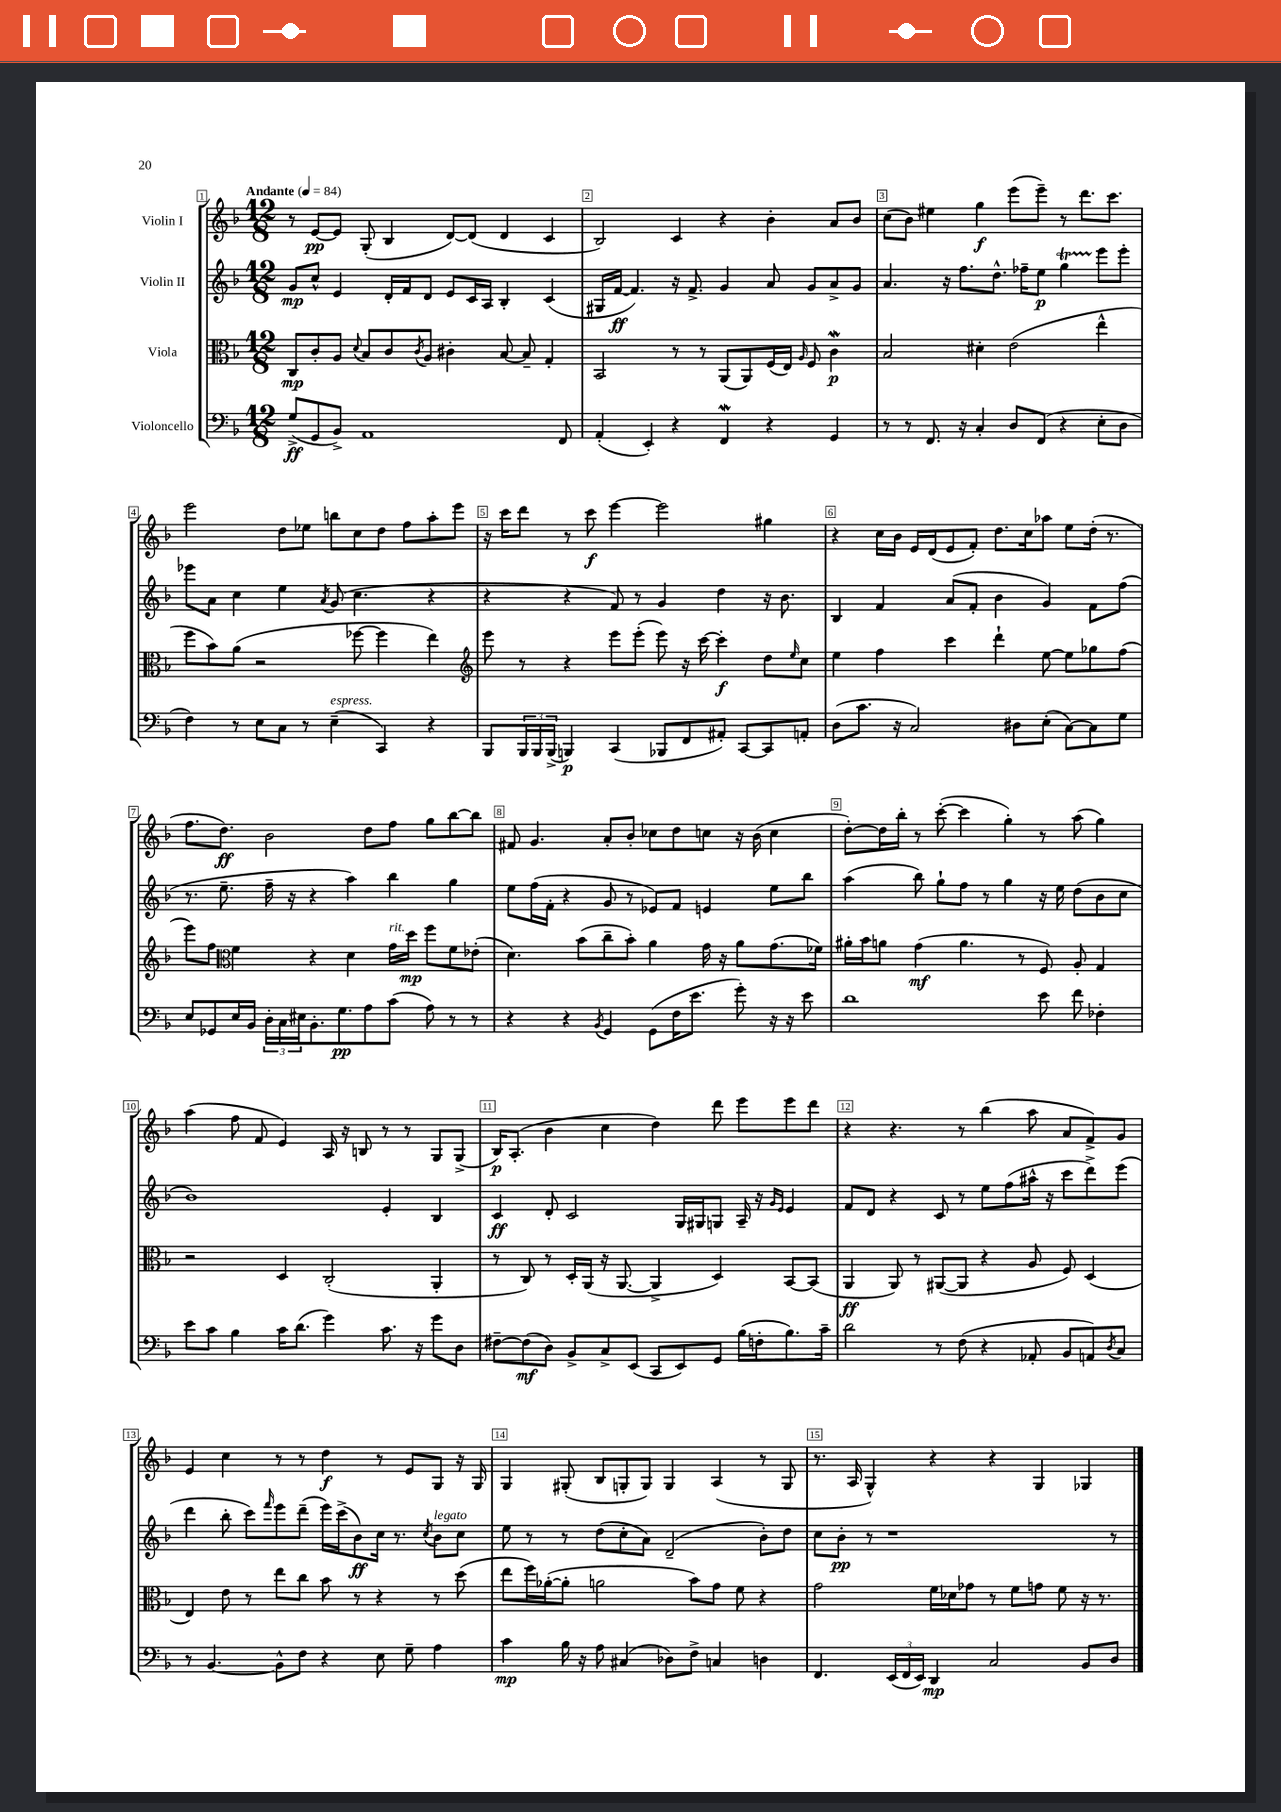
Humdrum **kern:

**kern	**kern	**kern	**kern
*staff4	*staff3	*staff2	*staff1
*clefF4	*clefC3	*clefG2	*clefG2
*k[b-]	*k[b-]	*k[b-]	*k[b-]
*M12/8	*M12/8	*M12/8	*M12/8
*MM84	*MM84	*MM84	*MM84
(8G^	8C	8g	8r
8GG	8c'	8cc^^	[8e
8BB-^)	8A	4e	8e]
.	8qqd	.	.
1AA	8B-	.	(8G'
.	8c	16d'	4B-
.	.	16f	.
.	8qc	.	.
.	8A	8d	.
.	4c#'	8e	[8d)
.	.	16c	(8d]
.	.	16A	.
.	[8B-	4B-'	4d
.	8B-~]	.	.
.	4G'	(4c	4c
8FF	.	.	.
=	=	=	=
(4AA'	2BB-	16G#	2B-)
.	.	[16f	.
.	.	4.f])	.
4EE')	.	.	.
4r	8r	16r	4c
.	.	8.f^	.
.	8r	.	.
4FF	(8AA	4g	4r
.	8AA)	.	.
4r	(16F	8a	4b-'
.	16E)	.	.
.	16qqA	.	.
.	8F	8g	.
4GG	4c	8a^	8a
.	.	8g	8b-
=	=	=	=
8r	2B-	4.a	(8cc
8r	.	.	8b-)
8.FF	.	.	4ee#
.	.	16r	.
16r	.	8.ff	.
4C'	4d#'	.	4gg
.	.	8.dd^^	.
8D	(2e	.	(8eee
.	.	16ff-~	.
(8FF	.	8ee	8eee~)
4r	.	4gg	8r
.	.	.	8.ddd
8E'	4ee^^	8eee	.
.	.	.	8.ccc
8D	.	8eee'	.
=	=	=	=
4F)	8ff	8eee-	2eee
.	8b-)	8a	.
8r	(8a	4cc	.
8E	2r	.	.
8C	.	4ee	8dd
8r	.	.	8ee-
.	.	8qa	.
(4E~	.	(8g	8bb
.	[8ff-	4.cc	8cc
4CC)	4ff-]	.	8dd
.	.	.	8ff
4r	4ee)	4r	8aa'
.	.	.	8eee
=	=	=	=
*	*clefG2	*	*
8BBB-	8eee	4r	16r
.	.	.	16ccc
24BBB-	8r	.	8ddd
24BBB-	.	.	.
(24BBB-^	.	.	.
4BBB)	4r	4r	8r
.	.	.	8ccc
(4CC	8eee	8f)	[4eee
.	(8eee'	8r	.
8BBB-	8eee)	4g	2eee]
8FF	16r	.	.
.	[16ccc	.	.
8AA#')	4ccc']	4dd	.
[8CC	.	.	.
8CC]	8dd	16r	4gg#
.	.	8.b-	.
.	16qqee	.	.
8AA'	8cc	.	.
=	=	=	=
(8D	4ee	4B-	4r
8.c	.	.	.
.	4ff	4f	16cc
16r	.	.	16b-
2C)	.	.	16e
.	.	.	(16d
.	4ccc	(8a	8e
.	.	8f'	8f')
.	4ddd`	4b-	8.dd
8D#	.	.	.
.	.	.	16cc
(8E'	[8ee	4g)	8aa-
[8C)	8ee]	.	8ee
8C]	8gg-	8f	(16dd'
.	.	.	8.r
8G	(8ff	(8ff	.
=	=	=	=
8E	8eee)	8.r	8.ff
8GG-	8ff	.	.
.	.	8.ee~	8.dd)
*	*clefC3	*	*
16E	4f	.	.
16BB-	.	.	.
24D'	.	16ff~	2b-
24C	.	.	.
.	.	16r	.
24E#	.	.	.
8.BB-'	4r	4r	.
8.G	.	.	.
.	4d	4aa)	.
8A	.	.	8dd
(8c	16g	4bb-	8ff
.	16dd	.	.
8A)	8ff	.	8gg
8r	8f	4gg	[8bb-
8r	(8e-'	.	8bb-]
=	=	=	=
4r	4.d)	8ee	8f#
.	.	(16ff	4.g
.	.	16f'	.
4r	.	4r	.
.	(8b-	.	.
8qBB-	.	.	.
4GG	8cc~	8g	8a'
.	8b-')	8r	8b-'
(8GG	4a	8e-)	8cc-
16F	.	8f	8dd
8.e	.	.	.
.	16g	4e	8cc
.	16r	.	.
8g')	8a	.	16r
.	.	.	(16b-
16r	(8.g	8ee	4cc
16r	.	.	.
8e	.	8bb-	.
.	16f-)	.	.
=	=	=	=
1d	16a#'	(4aa	[8dd')
.	16b-	.	.
.	8a	.	16dd]
.	.	.	16bb-'
.	(4g	8bb-)	8r
.	.	8gg`	([8ccc'
.	4.a	8ff	4ccc]
.	.	8r	.
.	.	4gg	4gg')
.	8r	.	.
8e	8F)	16r	8r
.	.	16ee	.
8f	8A'	(8dd	(8aa
4F-'	4G	8b-	4gg)
.	.	8cc	.
=	=	=	=
8e	2r	1b-)	(4aa
8c	.	.	.
4B-	.	.	8ff
.	.	.	8f
16c	4D	.	4e)
(8.d	.	.	.
4g)	(2C'	.	16A
.	.	.	16r
.	.	.	8B
8.c	.	4e'	8r
.	.	.	8r
16r	.	.	.
8g	4AA'	4B-	8G
8D	.	.	(8G^
=	=	=	=
[8F#~	8r	4c	16B-)
.	.	.	(8.A'
(8F#]	8C)	.	.
8D)	8r	8d'	4b-
8BB-^	16D'	2c	.
.	(16AA	.	.
8C^	16r	.	4cc
.	[8.AA	.	.
(8EE	.	.	.
8CC	4AA^]	.	4dd)
8EE)	.	16G	.
.	.	16G#	.
8GG	4D)	8G	8ddd
(16B-	.	16A~	8eee
16F'	.	16r	.
.	.	16qqg	.
.	.	16qqe	.
8.B-)	[8BB-	4e	8eee
.	(8BB-]	.	8ddd
16c~	.	.	.
=	=	=	=
2d	4AA	8f	4r
.	.	8d	.
.	8AA)	4r	4.r
.	8r	.	.
8r	([8AA#	8c	.
(8F	8AA#]	8r	8r
4r	4r	8ee	(4bb-
.	.	(8ff	.
8AA-'	8A	16aa#^^	8aa
.	.	16r	.
8BB-	8F)	8ccc	8a
8AA)	(4D	8ddd^)	8f^)
8qD	.	.	.
8C	.	(8eee	8g
=	=	=	=
8r	4E)	4ddd	4e
[4.BB-	.	.	.
.	8e	8bb-'	4cc
.	8r	8ccc)	.
.	.	16qqfff	.
8BB-^^]	8ee	8eee	8r
8F	8cc	(8ddd~	8r
4r	8b-	16eee)	4dd
.	.	(16ccc^	.
.	8r	8b-)	.
8E	4r	16cc	8r
.	.	8.r	.
8G~	.	.	8e
.	.	8qcc	.
4A	8r	8b-	8G
.	(8dd	8cc	16r
.	.	.	16G
=	=	=	=
4c	8ee	8ee	4G
.	16ff)	8r	.
.	([16a-'	.	.
16B-	8a-']	8r	(8G#'
16r	.	.	.
8A	2a	(8dd	8B-
(4C#	.	8cc'	8G'
.	.	8a)	8G)
8D-)	.	(2d~	4G
8F^	8b-)	.	.
4C	8g	.	(4A
.	8f	.	.
4D	4r	8b-')	8r
.	.	8dd	8G
=	=	=	=
4.FF	2g	8cc	8.r
.	.	8b-'	.
.	.	.	16A
.	.	8r	4G^^)
(24EE	.	1r	.
24FF	.	.	.
24EE)	.	.	.
4DD	16f	.	4r
.	16d-	.	.
.	8g-	.	.
2C	8r	.	4r
.	8f	.	.
.	8g	.	4G
.	8f	.	.
8BB-	16r	.	4G-
.	8.r	.	.
8D	.	8r	.
==	==	==	==
*-	*-	*-	*-
